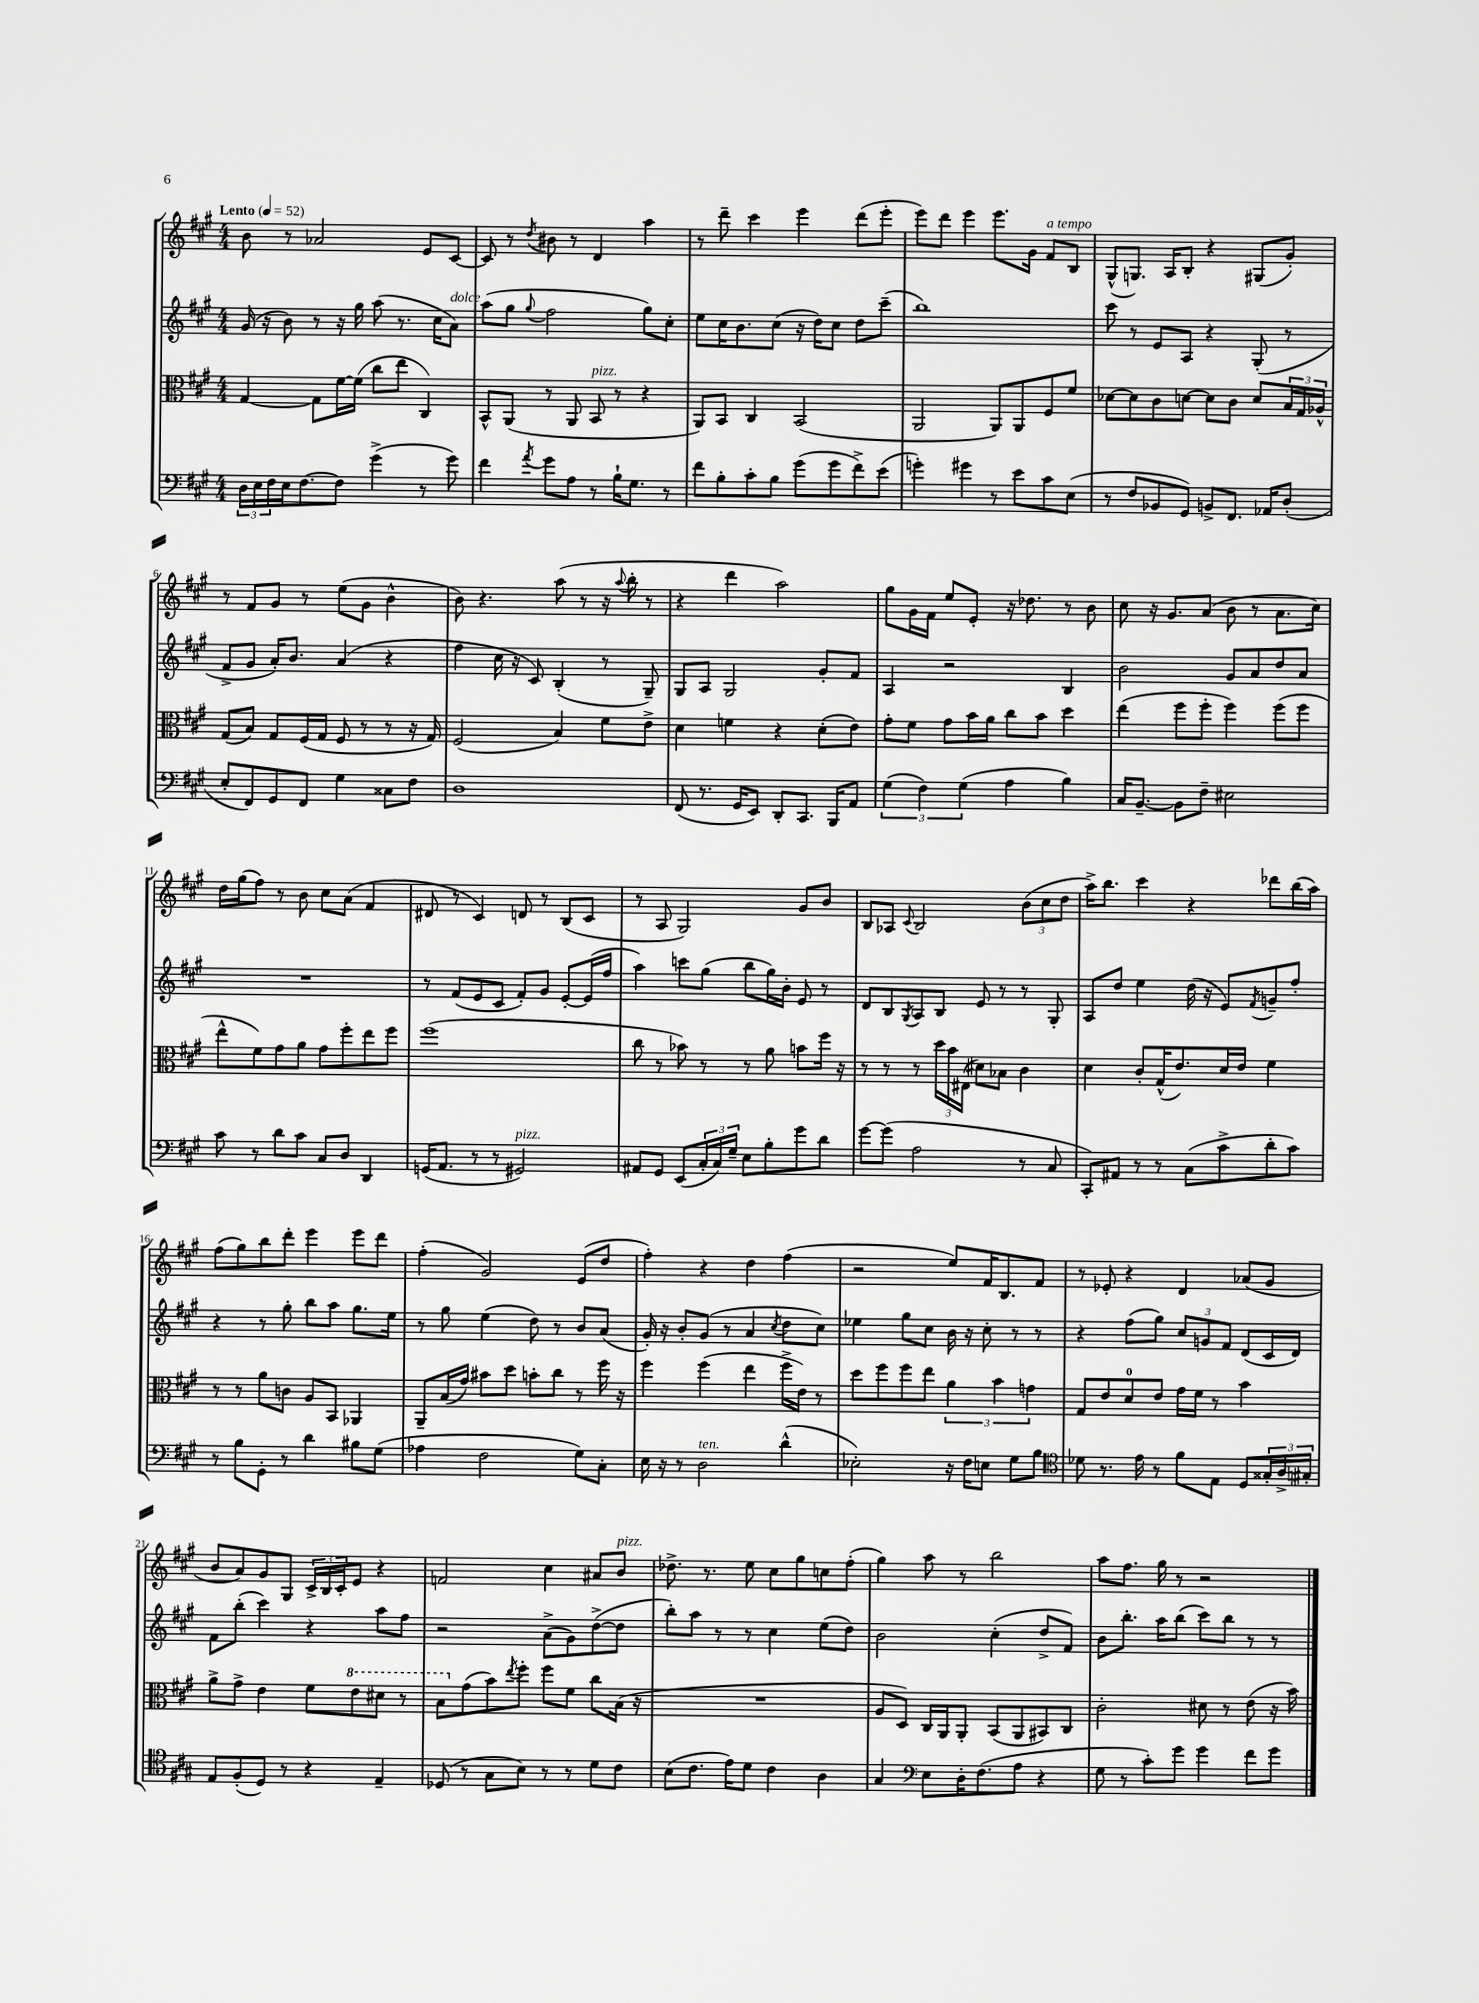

**kern	**kern	**kern	**kern
*part4	*part3	*part2	*part1
*staff4	*staff3	*staff2	*staff1
*clefF4	*clefC3	*clefG2	*clefG2
*k[f#c#g#]	*k[f#c#g#]	*k[f#c#g#]	*k[f#c#g#]
*M4/4	*M4/4	*M4/4	*M4/4
*MM52	*MM52	*MM52	*MM52
=1	=1	=1	=1
!	!	!	!LO:TX:a:B:t=Lento
24D\LL	[4G#/	(16g#/	8b\
24E\	.	.	.
.	.	16r	.
24F#\	.	.	.
16E\J	.	8b\)	8r
[8.F#\	.	.	.
.	8G#\L]	8r	2a-X/
8F#\J]	[16f#\L	16r	.
.	(16f#\JJ]	16gg#\	.
(4g#^\	8cc#\L	(8aa\	.
.	8ee\J	8.r	.
8r	4C#/)	.	8e/L
.	.	16cc#\KL	.
!	!	!LO:TX:a:i:t=dolce	!
8g#\)	.	8a\J)	[8c#/J
=2	=2	=2	=2
4f#\	8BB^^/L	(8aa\L	8c#/]
.	(8AA/J	8gg#\J	8r
8qa/	.	8qqgg#/	8qdd/
8g#\L	8r	2ff#\	8b#X\
8A\J	8AA/	.	8r
!	!LO:TX:a:i:t=pizz.	!	!
8r	8BB/	.	4d/
16B`\KL	8r	.	.
8.G#\J	.	.	.
.	4r	8gg#\L)	4aa\
8r	.	8cc#'\J	.
=3	=3	=3	=3
8f#\L	8AA/L)	8ee\L	8r
8B'\	8BB/J	16cc#\K	8ddd~\
.	.	8.b\	.
8c#'\	4C#/	.	4ccc#\
8B\J	.	(8cc#\J	.
(8g#\L	(2BB/	16r	4eee\
.	.	16dd\KL)	.
8g#\	.	8cc#\J	.
8f#^\)	.	8dd\L	(8ddd\L
(8e\J	.	(8ccc#~\J	8eee'\J
=4	=4	=4	=4
4gn'\)	2AA/	1bb)	8eee\L)
.	.	.	8ddd\J
4g#X\	.	.	4eee\
8r	8AA/L)	.	8.eee\L
8e\L	8AA/	.	.
.	.	.	16g#\Jk
!	!	!	!LO:TX:a:i:t=a tempo
8c#\	8F#/	.	8f#/L
(8E\J	8f#/J	.	8B/J
=5	=5	=5	=5
8r	[8d-X\L	8ccc#\	(8G#^^/L
8F#/L	8d-\]	8r	8.Gn/J)
8BB-X/	8c#\	8e/L	.
.	.	.	16A/KL
8GG#/J)	[8dn\J	8A/J	8B'/J
8BBn^/L	8d\L]	4r	4r
8.FF#/J	8c#\J	.	.
.	8d/L	(8G#'/	(8G#X/L
16AA-X/KL	.	.	.
(8D'/J	24B/L	8r	8g#'/J)
.	24G#/	.	.
.	24A-X^^/JJ	.	.
!!LO:LB:g=z
=6	=6	=6	=6
8E'/L	(8G#/L	8f#^/L	8r
8FF#/)	8B/J)	8g#/J	8f#/L
8GG#/	8G#/L	16a'/KL)	8g#/J
.	.	8.b/J	.
8FF#/J	(16F#/L	.	8r
.	16G#/JJ	.	.
4G#\	8F#/	(4a/	(8ee\L
.	8r	.	8g#\J
8C##X\L	8r	4r	4b^^\
8F#\J	16r	.	.
.	16G#/)	.	.
=7	=7	=7	=7
1D	(2F#/	4ff#\	8b\)
.	.	.	4.r
.	.	16cc#\	.
.	.	16r	.
.	.	8c#/)	.
.	4B/)	(4B'/	(8aa\
.	.	.	8r
.	8f#\L	8r	16r
.	.	.	8qqaa/
.	.	.	16bb'\
.	8e^\J	8G#~/)	8r
=8	=8	=8	=8
(8FF#/	4d\	8G#/L	4r
8.r	.	8A/J	.
.	4fn\	2G#/	4ddd\
16GG#/KL	.	.	.
8EE/J)	.	.	.
8DD'/L	4r	.	2aa\)
8.CC#/J	.	.	.
.	(8d'\L	8g#'/L	.
16BBB/KL	.	.	.
8AA/J	8e\J)	8f#/J	.
=9	=9	=9	=9
(6G#\	8g#'\L	4A/	8gg#\L
.	8f#\J	.	16g#\L
6F#\)	.	.	.
.	.	.	16f#\JJ
.	8g#\L	2r	8ee/L
(6G#\	.	.	.
.	16b\L	.	8e'/J
.	16a\JJ	.	.
4A\	8cc#\L	.	16r
.	.	.	8.dd-X\
.	8b\J	.	.
4B\)	4dd\	4B/	8r
.	.	.	8b\
=10	=10	=10	=10
16C#/KL	(4ee\	2b\	8cc#\
[8.BB~/J	.	.	.
.	.	.	16r
.	.	.	8.g#/L
8BB\L]	8ff#\L	.	.
8F#~\J	8ff#'\J	.	(8a/J
2E#X\	4ff#\)	8g#/L	8b\
.	.	8a/	8r
.	(8ff#\L	8dd/	8.a\L
.	8ff#\J	8a/J	.
.	.	.	16cc#\Jk)
!!LO:LB:g=z
=11	=11	=11	=11
8c#\	8ee^^\L	1r	16dd\LL
.	.	.	(16gg#\J
8r	8f#\)	.	8ff#\J)
8d\L	8g#\	.	8r
8c#\J	8a\J	.	8b\
8C#/L	8g#\L	.	8cc#\L
8D/J	8ff#'\	.	(8a\J
4DD/	8ee\	.	4f#/
.	8ff#\J	.	.
=12	=12	=12	=12
(16GGn/KL	(1ff#	8r	8d#X/
8.AA/J	.	.	.
.	.	(8f#/L	8r
8r	.	8e/	4c#/)
8r	.	8c#/J	.
!LO:TX:a:i:t=pizz.	!	!	!
2GG#X/)	.	8f#'/L)	8dn/
.	.	8g#/J	8r
.	.	[8e'/L	(8B/L
.	.	(16e/L]	8c#/J
.	.	16ff#/JJ	.
=13	=13	=13	=13
8AA#X/L	8cc#\	4aa\)	8r
8GG#/J	8r	.	8A/
(8EE/L	8b-X\)	8cccn\L	2G#/)
24C#'/L	8r	(8gg#\J	.
24C#/)	.	.	.
24G#~/JJ	.	.	.
8E\L	8r	8bb\L	.
8B'\	8a\	16gg#\L)	.
.	.	16b'\JJ	.
8g#\	8bn\L	8e/	8g#/L
8d\J	16ff#\Jk	8r	8b/J
.	16r	.	.
=14	=14	=14	=14
[8g#\L	8r	8d/L	8B/L
(8g#\J]	8r	8B/	8A-X/J
.	.	8qG#/	8qqc#/
2A\	8r	8A/	2B/
.	24dd\LL	8B/J	.
.	24b\	.	.
.	(24E#X\JJ	.	.
.	8d#X\L)	8e/	.
.	8B-X\J	8r	.
8r	4c#\	8r	(12b\L
.	.	.	12cc#\
8C#/	.	8G#'/	.
.	.	.	12dd\J
=15	=15	=15	=15
8CC#'/L)	4d\	8A/L	16aa^\KL)
.	.	.	8.bb\J
8AA#X/J	.	8dd/J	.
8r	8c#'/L	4ee\	4ccc#\
8r	(16G#^^/K	.	.
.	8.e/)	.	.
(8C#\L	.	(16dd\	4r
.	.	16r	.
8c#^\	16d/L	8e/L)	.
.	16e/JJ	.	.
.	.	8qf#/	.
8d'\	4f#\	8gn~/	8ddd-X\L
8c#\J)	.	8ff#'/J	(16bb\L
.	.	.	16aa\JJ)
!!LO:LB:g=z
=16	=16	=16	=16
8r	8r	4r	(8ff#\L
8B\L	8r	.	8gg#\)
8GG#'\J	8a\L	8r	8bb\
8r	8cn\J	8gg#'\	8ddd'\J
4d\	8A/L	8bb\L	4eee\
.	8BB/J	8aa\J	.
8B#X\L	4AA-X/	8.gg#\L	8eee\L
(8G#\J	.	.	8ddd\J
.	.	16ee\Jk	.
=17	=17	=17	=17
4A-X\	8AA~/L	8r	(4ff#'\
.	(16B/L	8gg#\	.
.	16g#/JJ)	.	.
2F#\	8b#X\L	(4ee\	2g#/)
.	8dd\J	.	.
.	8bn'\L	8dd\)	.
.	8cc#\J	8r	.
8G#\L)	8r	8b/L	(8e/L
8C#'\J	16ff#\	(8a/J	8dd/J
.	16r	.	.
=18	=18	=18	=18
16E\	4ff#\	16g#'/)	4ff#'\)
16r	.	16r	.
8r	.	8b'/L	.
!LO:TX:a:i:t=ten.	!	!	!
2D\	(4ff#\	(8g#/J	4r
.	.	8r	.
.	4ee\	4a/	4dd\
.	.	8qcc#/	.
(4d^^\	16ff#^\LL	8dd\L	(4ff#\
.	16e\JJ)	.	.
.	8r	8cc#\J)	.
=19	=19	=19	=19
2E-X'\)	8dd\L	4ee-X\	2r
.	8ff#\	.	.
.	8ff#\	8gg#\L	.
.	8ee\J	8cc#\J	.
16r	6a\	16b\	8ee/L)
16F#\KL	.	16r	.
8En\J	.	8cc#'\	16f#/K
.	6b\	.	.
.	.	.	8.B/
8G#\L	.	8r	.
.	6gn\	.	.
8B\J	.	8r	8f#/J
=20	=20	=20	=20
*clefC4	*	*	*
8d-X\	8G#/L	4r	8r
8.r	8e/	.	8e-X'/
.	8d/	(8ff#\L	4r
16e\	.	.	.
8r	8e/J	8gg#\J)	.
8f#\L	16g#\LL	12cc#/L	4d/
.	16f#\JJ	.	.
.	.	12gn/	.
8E\J	8r	.	.
.	.	12f#/J	.
8D/L	4b\	(8d/L	(8a-X/L
24G##X'/L	.	16c#/L	8g#/J
24A^/	.	.	.
.	.	16d/JJ)	.
24G#X'/JJ	.	.	.
!!LO:LB:g=z
=21	=21	=21	=21
8E/L	8a^\L	8f#\L	8b/L
(8F#'/	8g#^\J	(8bb'\J	8a/)
8D/J)	4e\	4ccc#\)	8g#/
8r	.	.	8G#/J
4r	8f#\L	4r	24c#^/LL
.	.	.	24B/
.	.	.	24c#'/J
*	*8va	*	*
.	8ee\	.	8e/J
4E~/	8dd#X\J	8aa\L	4r
.	8r	8ff#\J	.
=22	=22	=22	=22
(8D-X/	8b\L	2r	2fn/
*	*X8va	*	*
8r	(8g#\	.	.
8G#\L	8b\)	.	.
.	8qee/	.	.
8B\J)	8ff#'\J	.	.
8r	8ff#\L	(8a^\L	4cc#\
8r	8f#\J	8g#\)	.
8d\L	8cc#\L	([8dd^\	8a#X/L
!	!	!	!LO:TX:a:i:t=pizz.
8c#\J	(16B\Jk	8dd\J]	8b/J
.	16r	.	.
=23	=23	=23	=23
(8B\L	1r	8bb'\L)	8.dd-X^\
8.c#\J	.	8aa\J	.
.	.	.	8.r
.	.	8r	.
16e\KL)	.	.	.
8d\J	.	8r	8ee\
4c#\	.	4cc#\	8cc#\L
.	.	.	8gg#\
4A\	.	(8ee\L	8ccn\
.	.	8dd\J)	(8ff#'\J
=24	=24	=24	=24
4G#/	8A/L	2b\	4gg#\)
.	8D/J)	.	.
*clefF4	*	*	*
8E\L	16C#/LL	.	8aa\
.	16AA/J	.	.
16D'\K	8AA'/J	.	8r
(8.F#\	.	.	.
.	(8BB/L	(4cc#'\	2bb\
8A\J	8AA/	.	.
4r	8BB#X/)	8dd^/L	.
.	8C#/J	8f#/J)	.
=25	=25	=25	=25
8G#\	2c#'\	8b\L	8aa\L
8r	.	8.bb'\J	8.ff#\J
8c#'\L)	.	.	.
.	.	16aa\KL	16gg#\
8g#\J	.	(8bb\J	8r
4g#\	8d#X\	8ccc#\L)	2r
.	8r	8bb\J	.
8f#\L	(8e\	8r	.
8g#\J	16r	8r	.
.	16b\)	.	.
==	==	==	==
*-	*-	*-	*-
